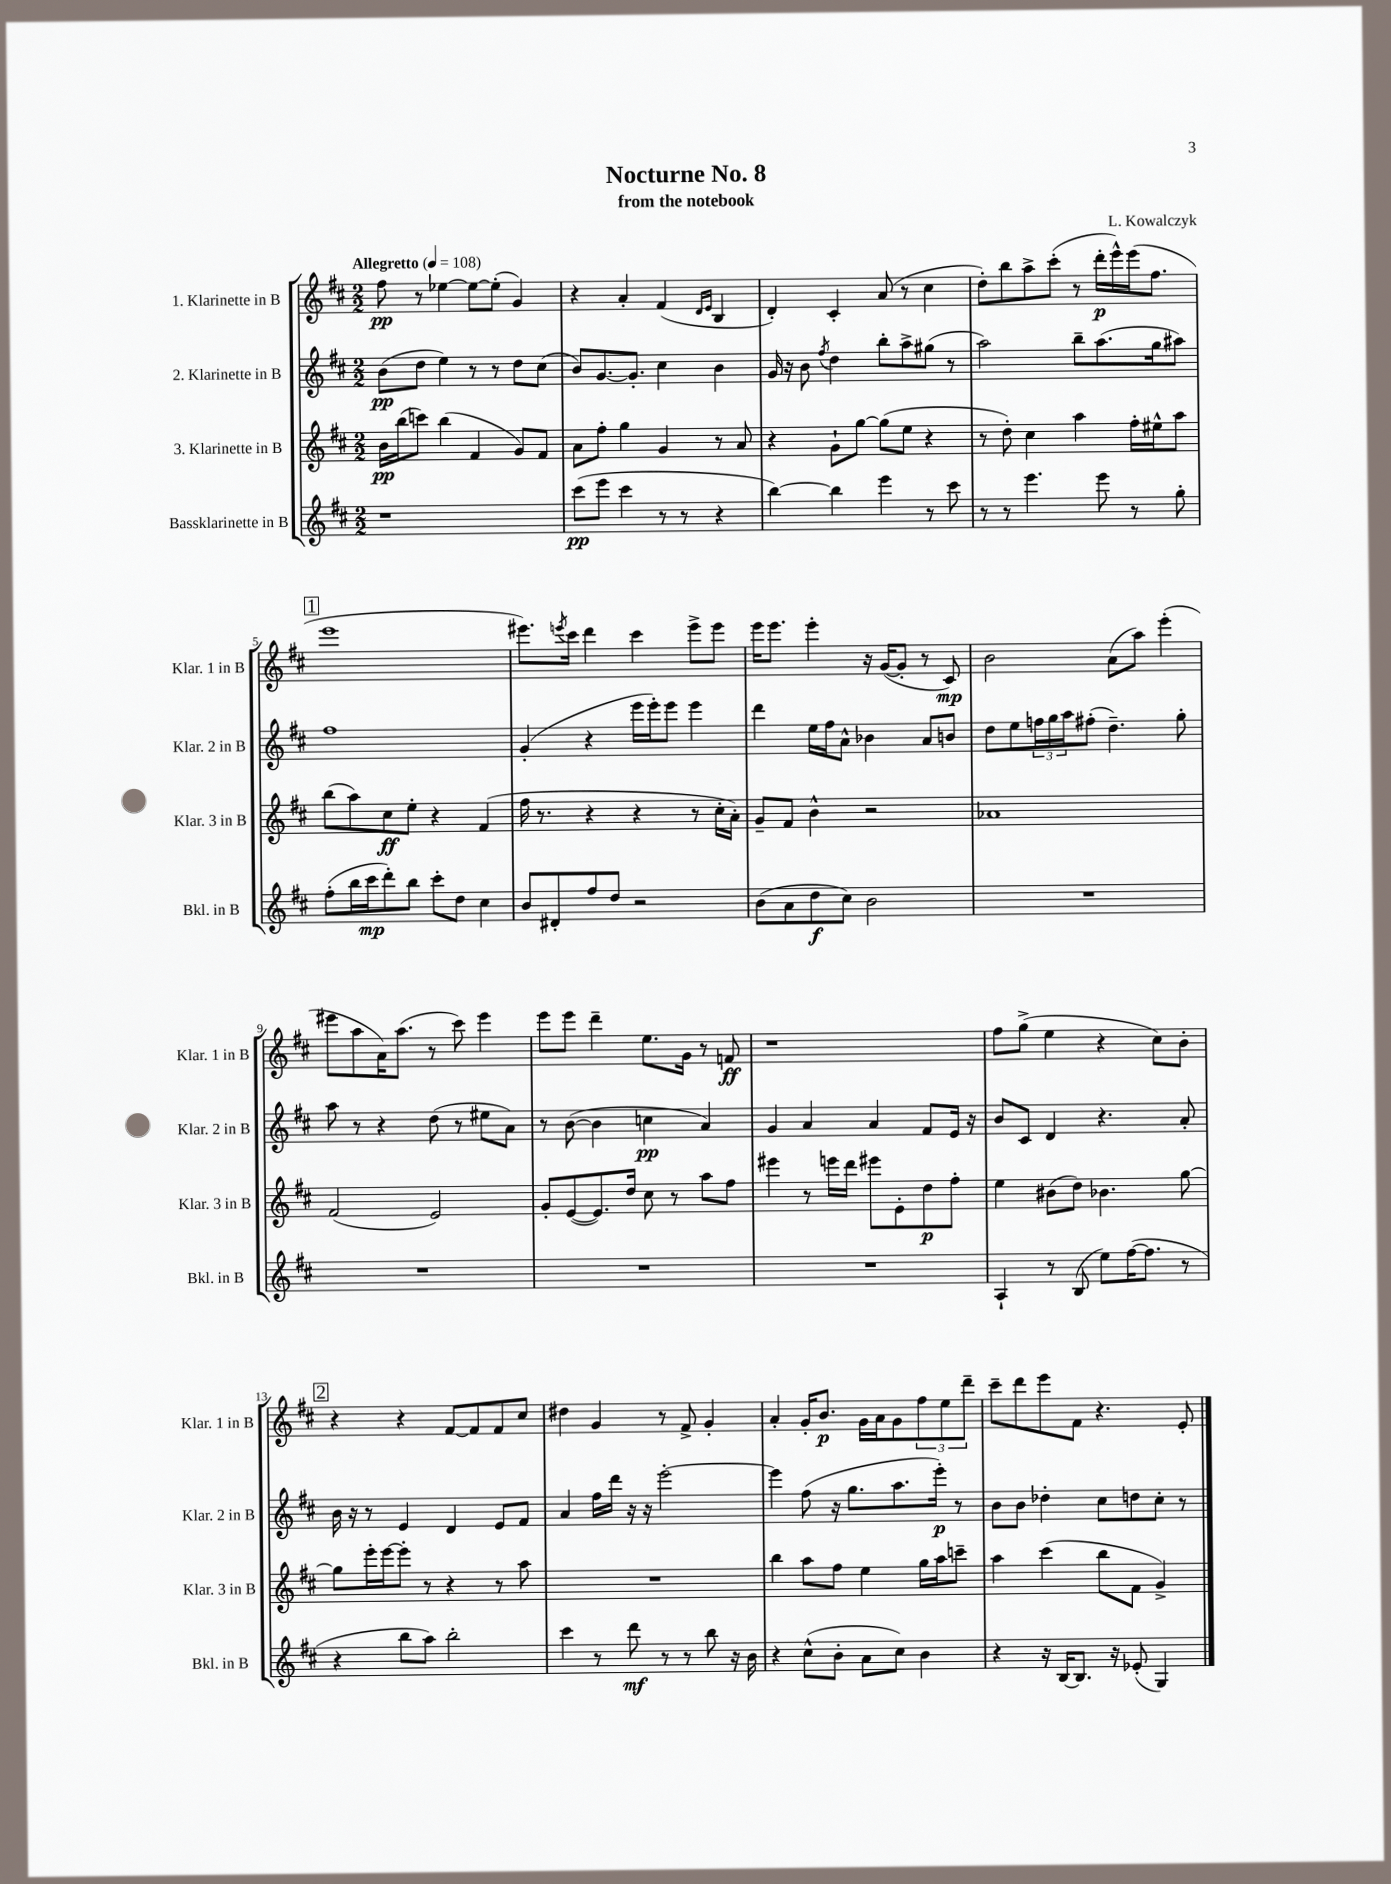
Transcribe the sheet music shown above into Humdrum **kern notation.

**kern	**dynam	**kern	**dynam	**kern	**dynam	**kern	**dynam
*part4	*part4	*part3	*part3	*part2	*part2	*part1	*part1
*staff4	*staff4	*staff3	*staff3	*staff2	*staff2	*staff1	*staff1
*I"Bassklarinette in B	*	*I"3. Klarinette in B	*	*I"2. Klarinette in B	*	*I"1. Klarinette in B	*
*I'Bkl. in B	*	*I'Klar. 3 in B	*	*I'Klar. 2 in B	*	*I'Klar. 1 in B	*
*clefG2	*	*clefG2	*	*clefG2	*	*clefG2	*
*k[f#c#]	*	*k[f#c#]	*	*k[f#c#]	*	*k[f#c#]	*
*M2/2	*	*M2/2	*	*M2/2	*	*M2/2	*
*MM108	*	*MM108	*	*MM108	*	*MM108	*
=1	=1	=1	=1	=1	=1	=1	=1
!	!	!	!	!	!	!LO:TX:a:B:t=Allegretto	!
1r	.	16b\LL	pp	(8b\L	pp	8ff#\	pp
.	.	(16bb\J	.	.	.	.	.
.	.	8cccn\J)	.	8dd\J	.	8r	.
.	.	(4bb\	.	4ee\)	.	[4ee-X\	.
.	.	4f#/	.	8r	.	8ee-\L_	.
.	.	.	.	8r	.	(8ee-'\J]	.
.	.	8g/L)	.	8dd\L	.	4g/)	.
.	.	8f#/J	.	(8cc#\J	.	.	.
=2	=2	=2	=2	=2	=2	=2	=2
(8ccc#\L	pp	8a\L	.	8b/L)	.	4r	.
8eee\J	.	8ff#'\J	.	[8.g/	.	.	.
4ccc#\	.	4gg\	.	.	.	4a'/	.
.	.	.	.	8.g'/J]	.	.	.
8r	.	4g/	.	4cc#\	.	(4f#/	.
8r	.	.	.	.	.	.	.
.	.	.	.	.	.	16qqd/LL	.
.	.	.	.	.	.	16qqe/JJ	.
4r	.	8r	.	4b\	.	4B/	.
.	.	8a/	.	.	.	.	.
=3	=3	=3	=3	=3	=3	=3	=3
[4bb\)	.	4r	.	16g/	.	4d'/)	.
.	.	.	.	16r	.	.	.
.	.	.	.	8b\	.	.	.
.	.	.	.	8qff#/	.	.	.
4bb\]	.	8g`\L	.	4dd\	.	4c#'/	.
.	.	[8gg\J	.	.	.	.	.
4eee\	.	(8gg\L]	.	8bb'\L	.	(8a/	.
.	.	8ee\J	.	8aa^\	.	8r	.
8r	.	4r	.	(8gg#X\J	.	4cc#\	.
8ccc#\	.	.	.	8r	.	.	.
=4	=4	=4	=4	=4	=4	=4	=4
8r	.	8r	.	2aa\)	.	8dd'\L)	.
8r	.	8dd'\)	.	.	.	8bb\	.
4.eee\	.	4cc#\	.	.	.	8aa^\	.
.	.	.	.	.	.	(8ccc#'\J	.
.	.	4aa\	.	8bb~\L	.	8r	.
8eee\	.	.	.	(8.aa\	.	16ddd'\LL	p
.	.	.	.	.	.	16eee^^\)	.
8r	.	16ff#'\LL	.	.	.	(16eee\J	.
.	.	16ee#X^^\J	.	16gg\k	.	8.ff#\J	.
8gg'\	.	8aa\J	.	8aa#X\J)	.	.	.
!!LO:LB:g=z
!!LO:REH:place=s1:t=1
=5	=5	=5	=5	=5	=5	=5	=5
(8ff#'\L	.	(8bb\L	.	1ff#	.	1eee	.
16bb\L	.	8aa\)	.	.	.	.	.
16ccc#\J	mp	.	.	.	.	.	.
8ddd'\)	.	8cc#\	ff	.	.	.	.
8bb\J	.	8ee'\J	.	.	.	.	.
8ccc#'\L	.	4r	.	.	.	.	.
8dd\J	.	.	.	.	.	.	.
4cc#\	.	(4f#/	.	.	.	.	.
=6	=6	=6	=6	=6	=6	=6	=6
8b/L	.	16ff#\	.	(4g'/	.	8.eee#X\L)	.
.	.	8.r	.	.	.	.	.
8d#X'/	.	.	.	.	.	.	.
.	.	.	.	.	.	8qeeen/	.
.	.	.	.	.	.	16ccc#\Jk	.
8ff#/	.	4r	.	4r	.	4ddd\	.
8dd/J	.	.	.	.	.	.	.
2r	.	4r	.	16eee\LL	.	4ccc#\	.
.	.	.	.	16eee'\J)	.	.	.
.	.	.	.	8eee\J	.	.	.
.	.	8r	.	4eee\	.	8eee^\L	.
.	.	16cc#'\LL	.	.	.	8eee\J	.
.	.	16a'\JJ)	.	.	.	.	.
=7	=7	=7	=7	=7	=7	=7	=7
(8b\L	.	8g~/L	.	4ddd\	.	16eee\KL	.
.	.	.	.	.	.	8.eee\J	.
8a\	.	8f#/J	.	.	.	.	.
8dd\	f	4b^^\	.	16ee\LL	.	4eee'\	.
.	.	.	.	16ff#\J	.	.	.
8cc#\J)	.	.	.	8a^^\J	.	.	.
2b\	.	2r	.	4b-X\	.	16r	.
.	.	.	.	.	.	([16g/KL	.
.	.	.	.	.	.	8g'/J]	.
.	.	.	.	8a/L	.	8r	.
.	.	.	.	8bn/J	.	8c#/)	mp
=8	=8	=8	=8	=8	=8	=8	=8
1r	.	1a-X	.	8dd\L	.	2b\	.
.	.	.	.	8ee\	.	.	.
.	.	.	.	24ffn\L	.	.	.
.	.	.	.	24gg\	.	.	.
.	.	.	.	24aa\J	.	.	.
.	.	.	.	(8ff#X'\J	.	.	.
.	.	.	.	4.dd~\)	.	(8a\L	.
.	.	.	.	.	.	8aa\J)	.
.	.	.	.	.	.	(4eee'\	.
.	.	.	.	8gg'\	.	.	.
!!LO:LB:g=z
=9	=9	=9	=9	=9	=9	=9	=9
1r	.	(2f#/	.	8aa\	.	8eee#X\L	.
.	.	.	.	8r	.	8aa\	.
.	.	.	.	4r	.	16a\K)	.
.	.	.	.	.	.	(8.aa\J	.
.	.	2e/)	.	(8dd\	.	8r	.
.	.	.	.	8r	.	8ccc#\)	.
.	.	.	.	8ee#X\L	.	4eee#\	.
.	.	.	.	8a\J)	.	.	.
=10	=10	=10	=10	=10	=10	=10	=10
1r	.	8g'/L	.	8r	.	8eee\L	.
.	.	([8e/	.	([8b\	.	8eee\J	.
.	.	8.e/])	.	4b\]	.	4ddd~\	.
.	.	16dd/Jk	.	.	.	.	.
.	.	8cc#\	.	4ccn\	pp	8.ee\L	.
.	.	8r	.	.	.	.	.
.	.	.	.	.	.	16g\Jk	.
.	.	8aa\L	.	4a/)	.	8r	.
.	.	8ff#\J	.	.	.	8fn/	ff
=11	=11	=11	=11	=11	=11	=11	=11
1r	.	4eee#X\	.	4g/	.	1r	.
.	.	8r	.	4a/	.	.	.
.	.	16eeen\LL	.	.	.	.	.
.	.	16ddd\JJ	.	.	.	.	.
.	.	8eee#X\L	.	4a/	.	.	.
.	.	8e'\	.	.	.	.	.
.	.	8dd\	p	8f#/L	.	.	.
.	.	8ff#'\J	.	16e/Jk	.	.	.
.	.	.	.	16r	.	.	.
=12	=12	=12	=12	=12	=12	=12	=12
4A`/	.	4ee\	.	8b/L	.	8ff#\L	.
.	.	.	.	8c#/J	.	(8gg^\J	.
8r	.	(8b#X\L	.	4d/	.	4ee\	.
(8B/	.	8dd\J)	.	.	.	.	.
8ee\L)	.	4.b-X\	.	4.r	.	4r	.
([16ff#\K	.	.	.	.	.	.	.
8.ff#\J]	.	.	.	.	.	.	.
.	.	.	.	.	.	8cc#\L)	.
8r	.	[8gg\	.	8a'/	.	8b'\J	.
!!LO:LB:g=z
!!LO:REH:place=s1:t=2
=13	=13	=13	=13	=13	=13	=13	=13
4r	.	8gg\L]	.	16b\	.	4r	.
.	.	.	.	16r	.	.	.
.	.	16eee'\L	.	8r	.	.	.
.	.	[16eee\J	.	.	.	.	.
8bb\L	.	8eee'\J]	.	4e/	.	4r	.
8aa\J)	.	8r	.	.	.	.	.
2bb'\	.	4r	.	4d/	.	[8f#/L	.
.	.	.	.	.	.	8f#/]	.
.	.	8r	.	8e/L	.	8f#/	.
.	.	8aa\	.	8f#/J	.	8cc#/J	.
=14	=14	=14	=14	=14	=14	=14	=14
4ccc#\	.	1r	.	4a/	.	4dd#X\	.
8r	.	.	.	16ff#\LL	.	4g/	.
.	.	.	.	16ddd\JJ	.	.	.
8ddd\	mf	.	.	16r	.	.	.
.	.	.	.	16r	.	.	.
8r	.	.	.	[2eee'\	.	8r	.
8r	.	.	.	.	.	8f#^/	.
8bb\	.	.	.	.	.	4g'/	.
16r	.	.	.	.	.	.	.
16b\	.	.	.	.	.	.	.
=15	=15	=15	=15	=15	=15	=15	=15
4r	.	4bb\	.	4eee\]	.	4a'/	.
(8cc#^^\L	.	8aa\L	.	(8ff#\	.	16g'/KL	.
.	.	.	.	.	.	8.b/J	p
8b'\J	.	8ff#\J	.	16r	.	.	.
.	.	.	.	8.gg\L	.	.	.
8a\L	.	4ee\	.	.	.	16g\LL	.
.	.	.	.	.	.	16a\J	.
8cc#\J)	.	.	.	8.aa\	.	8g\	.
4b\	.	16gg\LL	.	.	.	12ff#\	.
.	.	16aa\J	.	16eee'\Jk)	p	.	.
.	.	.	.	.	.	12ee\	.
.	.	8cccn~\J	.	8r	.	.	.
.	.	.	.	.	.	12ddd~\J	.
=16	=16	=16	=16	=16	=16	=16	=16
4r	.	4aa\	.	8b\L	.	8ccc#~\L	.
.	.	.	.	8b\J	.	8ddd\	.
16r	.	(4ccc#\	.	4dd-X'\	.	8eee\	.
[16B/KL	.	.	.	.	.	.	.
8.B/J]	.	.	.	.	.	8f#\J	.
.	.	8bb\L	.	8cc#\L	.	4.r	.
16r	.	.	.	.	.	.	.
(8e-X'/	.	8f#\J	.	8ddn\	.	.	.
4G/)	.	4g^/)	.	8cc#'\J	.	.	.
.	.	.	.	8r	.	8e'/	.
==	==	==	==	==	==	==	==
*-	*-	*-	*-	*-	*-	*-	*-
